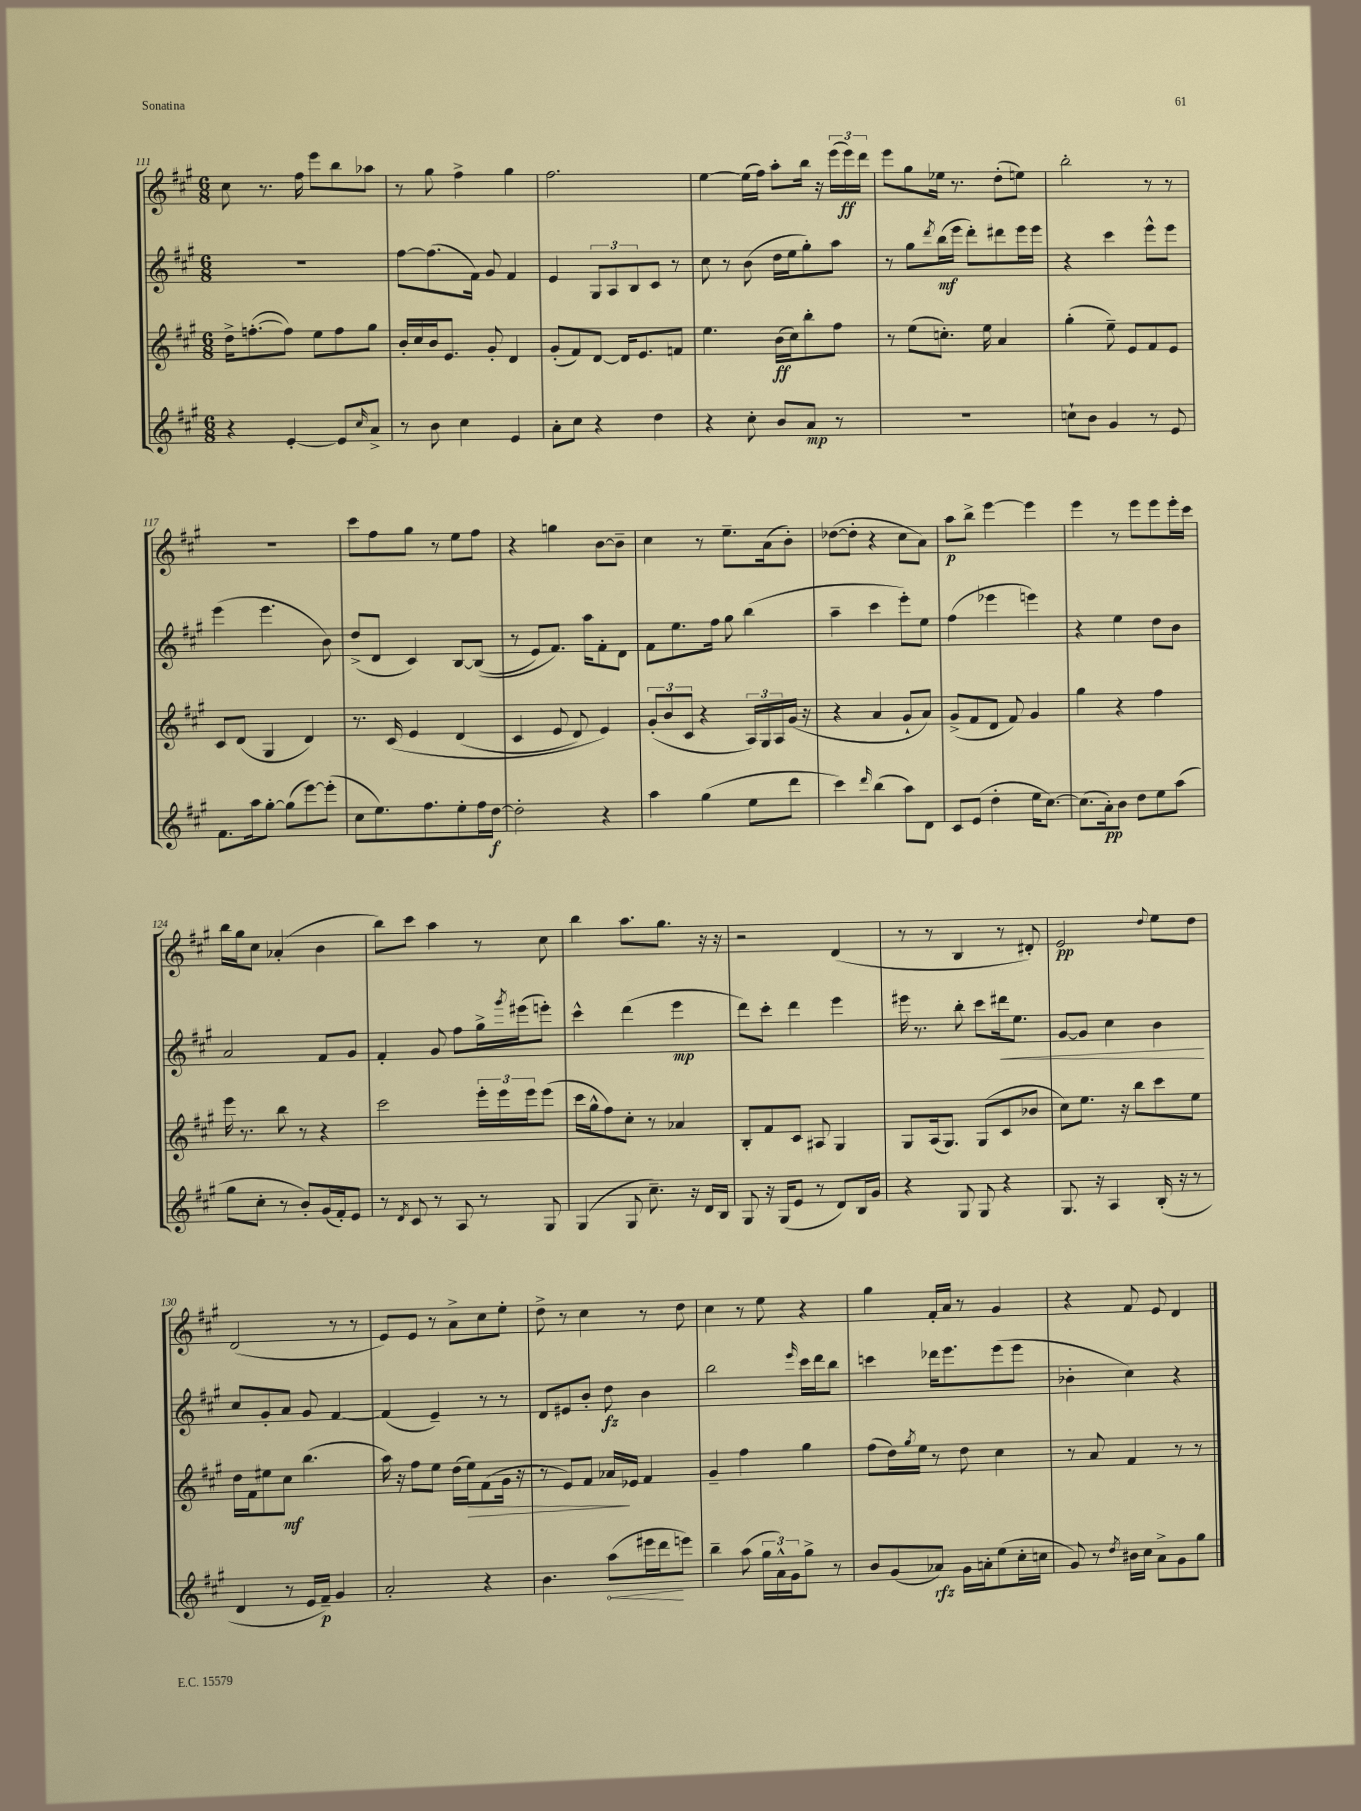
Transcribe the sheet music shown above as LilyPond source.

<<
\new StaffGroup <<
\new Staff = "s0" {
    \clef treble \key a \major \numericTimeSignature \time 6/8
    cis''8 r8. fis''16 e'''8 b''8 aes''8 |
    r8 gis''8 fis''4-> gis''4 |
    fis''2. |
    e''4~ e''16( fis''16) a''8-. b''16 r16 \tuplet 3/2 { e'''16( e'''16\ff) d'''16 } |
    e'''8 gis''8 ees''16 r8. d''8-.( e''8) |
    b''2-. r8 r8 |
    R2. |
    cis'''8 fis''8 gis''8 r8 e''8 fis''8 |
    r4 g''4 b'8~ b'8-- |
    cis''4 r8 e''8.-- a'16( b'8-.) |
    des''8~( des''8-. r4 cis''8 a'8) |
    a''8\p b''8-> e'''4~ e'''4 |
    e'''4 r8 e'''8 e'''8 e'''16-. cis'''16 |
    b''16 gis''16 cis''8 aes'4-.( b'4 |
    b''8) cis'''8 a''4 r8 cis''8 |
    b''4 a''8. gis''8. r16 r16 |
    r2 d'4( |
    r8 r8 b4 r8 dis'8-.) |
    e'2\pp \appoggiatura { d''8 } e''8 d''8 |
    d'2( r8 r8 |
    e'8) e'8 r8 a'8-> cis''8 e''8-. |
    d''8-> r8 cis''4 r8 d''8 |
    cis''4 r8 e''8 r4 |
    gis''4 fis'16-. a'16 r8 gis'4 |
    r4 fis'8 e'8 d'4 \bar "|." |
}
\new Staff = "s1" {
    \clef treble \key a \major \numericTimeSignature \time 6/8
    R2. |
    fis''8~ fis''8.( fis'16) gis'8 fis'4 |
    e'4 \tuplet 3/2 { gis8 a8 b8 } cis'8 r8 |
    cis''8 r8 b'8( d''16 e''16 gis''8-.) a''8 |
    r8 gis''8 \acciaccatura { d'''8 } b''16\mf( e'''16 d'''8-.) dis'''8 e'''16 e'''16 |
    r4 cis'''4 e'''8-^ e'''8 |
    e'''4( e'''4. b'8) |
    d''8->( d'8 cis'4) b8~ b8(\( |
    r8 e'8) fis'8.\) a''16 fis'8-. d'8 |
    fis'8 e''8. fis''16 gis''8 b''4( |
    a''4-- cis'''4 e'''8-.) e''8 |
    fis''4( ees'''4 e'''4) |
    r4 e''4 d''8 b'8 |
    a'2 fis'8 gis'8 |
    fis'4-. gis'8 fis''8 gis''16-> \acciaccatura { gis'''8 } eis'''16( e'''8-.) |
    cis'''4-^ d'''4( e'''4\mp |
    d'''8) cis'''8-. d'''4 e'''4 |
    eis'''16 r8. b''8-. cis'''8 dis'''16\< e''8. |
    gis'8~ gis'8 cis''4 b'4\! |
    cis''8 gis'8-. a'8 gis'8 fis'4~ |
    fis'4( e'4--) r8 r8 |
    d'8 eis'8 b'8-. d''8\fz b'4 |
    b''2 \grace { e'''16 } cis'''16 d'''16 b''8 |
    c'''4 des'''16 e'''8. e'''8( e'''8 |
    bes'4-. cis''4) r4 \bar "|." |
}
\new Staff = "s2" {
    \clef treble \key a \major \numericTimeSignature \time 6/8
    d''16-> f''8.~-.( f''8) e''8 f''8 gis''8 |
    b'16-. cis''16 b'16 e'8. gis'8-. d'4 |
    gis'8-.( fis'8) d'8~ d'16 e'8. f'8 |
    e''4. b'16\ff( cis''16) b''8-. fis''8 |
    r8 e''8( c''8.-.) e''16 a'4 |
    gis''4-.( e''8--) e'8 fis'8 e'8 |
    cis'8 d'8( gis4 d'4) |
    r8. cis'16\( e'4 d'4( |
    cis'4 e'8 d'8) e'4\) |
    \tuplet 3/2 { gis'8-.( b'8 cis'8 } r4 \tuplet 3/2 { a16) gis16 a16 } gis'16( r16 |
    r4 a'4 gis'8-! a'8) |
    gis'8->( fis'8 d'8 fis'8) gis'4 |
    gis''4 r4 fis''4 |
    e'''16 r8. b''8 r8 r4 |
    cis'''2 \tuplet 3/2 { e'''16-. e'''16 e'''16 } e'''8( |
    cis'''16 gis''16-^ fis''8) cis''8-. r8 aes'4 |
    b8-. fis'8 cis'8 ais8 gis4 |
    gis8 a16( gis8.) gis8( cis'8 bes'8 |
    cis''8) e''8. r16 b''8 cis'''8 e''8 |
    d''16 fis'16 eis''8 cis''8\mf b''4.( |
    a''16) r16 fis''8 e''8 d''16( e''16\>) fis'8( gis'16 r16 |
    r8 e'8) fis'8 aes'16\! ees'16 fis'4 |
    gis'4-- fis''4 gis''4 |
    fis''8( d''16) \acciaccatura { gis''8 } e''16 r8 d''8 cis''4 |
    r8 a'8 fis'4 r8 r8 \bar "|." |
}
\new Staff = "s3" {
    \clef treble \key a \major \numericTimeSignature \time 6/8
    r4 e'4~-. e'8 \grace { cis''16 } a'8-> |
    r8 b'8 cis''4 e'4 |
    a'8-. cis''8 r4 d''4 |
    r4 cis''8-. b'8 a'8\mp r8 |
    R2. |
    c''8-! b'8 gis'4 r8 e'8 |
    fis'8. a''16 gis''8~-. gis''8( e'''8~) e'''8-.( |
    cis''8 e''8.) fis''8. e''8-. fis''16 d''16~\f |
    d''2-. r4 |
    a''4 gis''4( e''8 d'''8 |
    cis'''4) \grace { d'''16 } b''4( a''8) d'8 |
    cis'8 e'8( d''4-. e''16 cis''8.~) |
    cis''8.( a'16-.\pp) b'8 d''8 e''8 a''8( |
    gis''8 cis''8-. r8 b'8-.) gis'16( fis'16-.) e'8 |
    r8 \acciaccatura { d'8 } cis'8 r8 a8 r8 gis8 |
    gis4( gis8 cis''8.--) r16 d'16 b16 |
    gis8 r16 gis16( e'8 r8 d'8) b16 gis'16 |
    r4 gis8 gis8 r4 |
    gis8. r16 a4 b16-.( r16 r8 |
    d'4 r8 e'16 fis'16--\p) gis'4 |
    a'2-. r4 |
    b'4. \once \override Hairpin.circled-tip = ##t a''8\<( eis'''16 d'''16\! e'''8) |
    b''4-- a''8( \tuplet 3/2 { gis''16 a'16-^) gis'16 } gis''8-> r8 |
    b'8 gis'8( aes'8\rfz) gis'16 a'16-. e''8( cis''16-. c''16 |
    gis'8) r8 \acciaccatura { d''8 } bis'16 cis''16 a'8-> gis'8 gis''8 \bar "|." |
}
>>
>>
\layout { \context { \Score currentBarNumber = #111 } }
